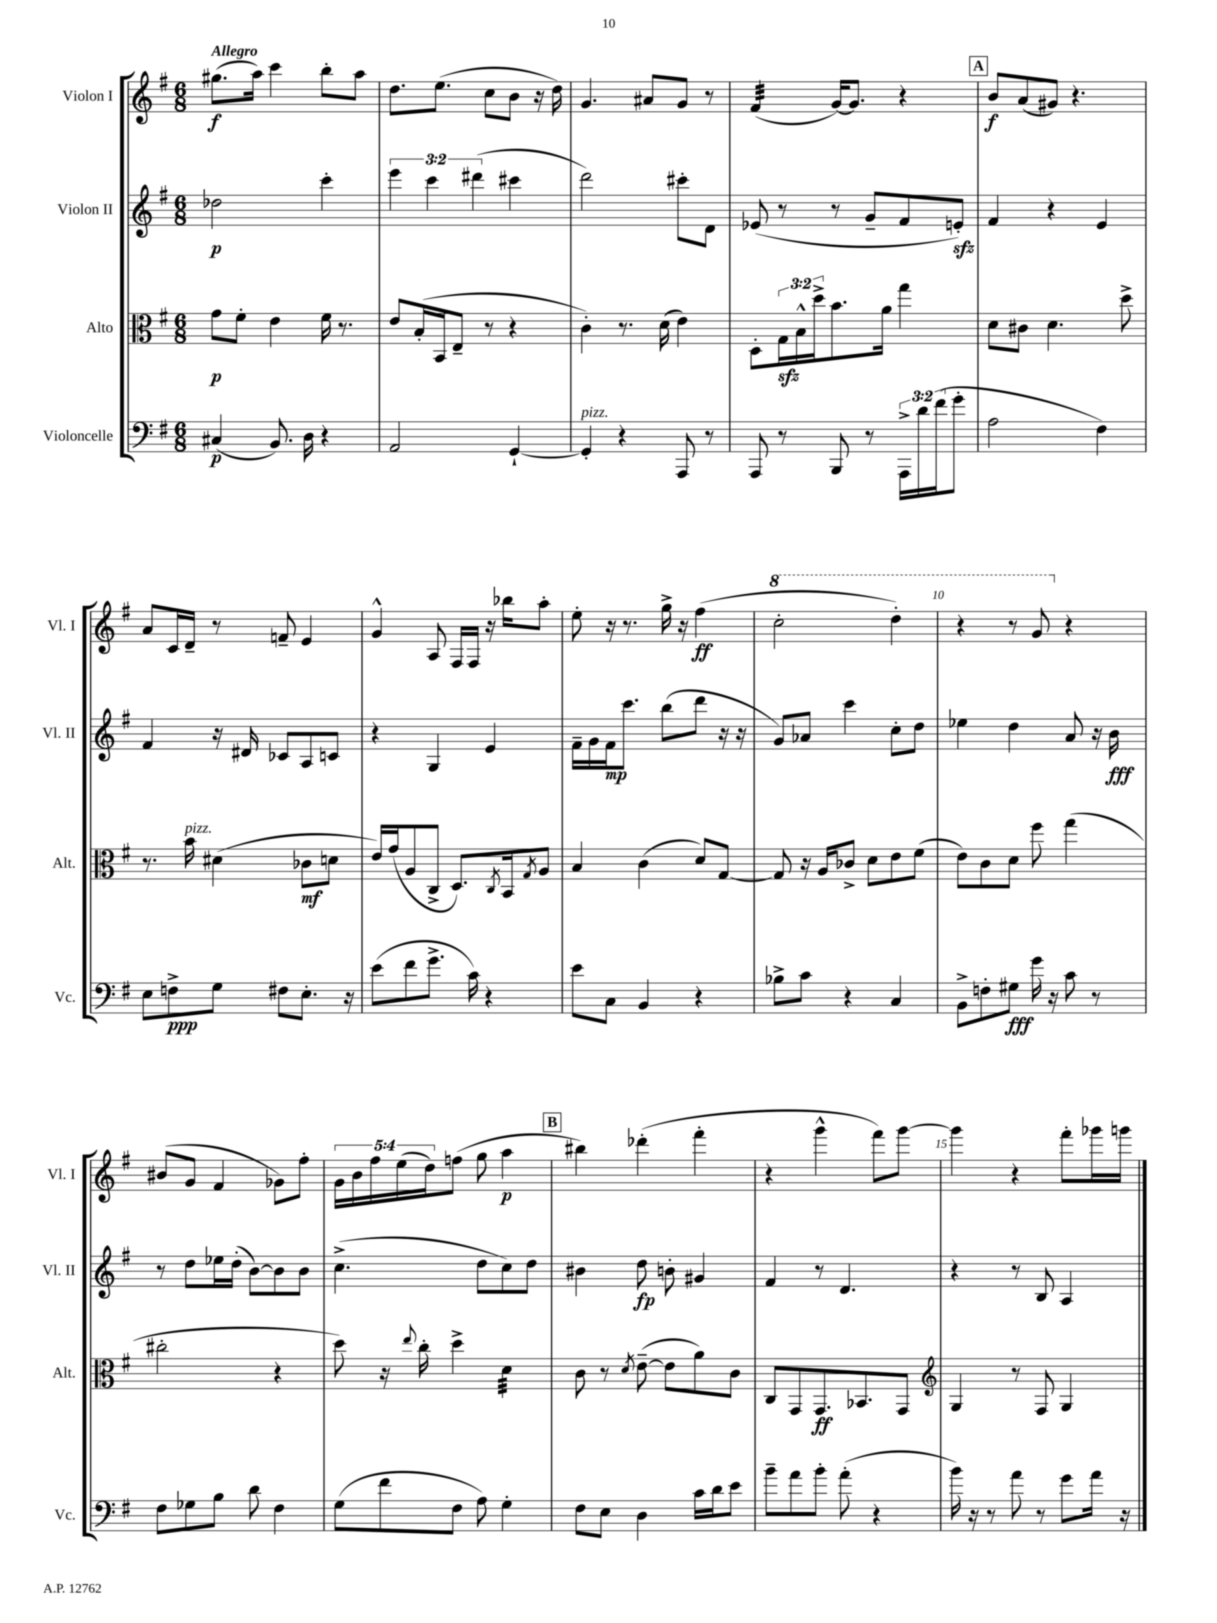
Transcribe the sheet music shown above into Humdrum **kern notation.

**kern	**kern	**kern	**kern
*staff4	*staff3	*staff2	*staff1
*clefF4	*clefC3	*clefG2	*clefG2
*k[f#]	*k[f#]	*k[f#]	*k[f#]
*M6/8	*M6/8	*M6/8	*M6/8
(4C#	8g	2dd-	(8.gg#
.	8f#'	.	.
.	.	.	16aa)
8.BB)	4e	.	4ccc
16D	.	.	.
4r	16f#	4ccc'	8bb'
.	8.r	.	.
.	.	.	8aa
=	=	=	=
2AA	8e	6eee	8.dd
.	(16B'	.	.
.	.	6ccc	.
.	16BB	.	(8.ee
.	8E~	.	.
.	.	(6ddd#	.
.	8r	.	8cc
[4GG`	4r	4ccc#	8b
.	.	.	16r
.	.	.	16dd)
=	=	=	=
4GG']	4c')	2ddd)	4.g
4r	8.r	.	.
.	.	.	8a#
.	(16d	.	.
8AAA	4e)	8ccc#'	8g
8r	.	8d	8r
=	=	=	=
8AAA	8D'	(8e-	(4f#
8r	24G	8r	.
.	24B^^	.	.
.	24dd^	.	.
8BBB	8.b	8r	[16g)
.	.	.	8.g]
8r	.	8g~	.
.	16a	.	.
24AAA^	4gg	8f#	4r
24d	.	.	.
(24f#	.	.	.
8g'	.	8e')	.
=	=	=	=
2A	8d	4f#	8b
.	8c#	.	(8a
.	4.d	4r	8g#)
.	.	.	4.r
4F#)	.	4e	.
.	8dd^	.	.
=	=	=	=
8E	8.r	4f#	8a
8F^	.	.	16c
.	16b	.	16d~
8G	(4d#	16r	8r
.	.	16d#	.
8F#	.	8c-	8f~
8.E'	8c-	8A	4e
.	8d	8c	.
16r	.	.	.
=	=	=	=
(8e	16e)	4r	4g^^
.	(16g	.	.
8f#	8A	.	.
8.g^	8C^	4G	8A
.	8.D)	.	16F#
16c)	.	.	16F#
4r	.	4e	16r
.	8qC	.	.
.	16BB	.	16bb-
.	8qG	.	.
.	8A	.	8aa'
=	=	=	=
8e	4B	16f#~	8ee'
.	.	16g	.
8C	.	16f#	16r
.	.	8.ccc	8.r
4BB	(4c	.	.
.	.	(8bb	16gg^
.	.	.	16r
4r	8d)	8ddd	(4ff#
.	[8G	16r	.
.	.	16r	.
=	=	=	=
8B-^	8G]	8g)	2ccc'
8c	16r	8a-	.
.	16A	.	.
4r	8c-^	4ccc	.
.	8d	.	.
4C	8e	8cc'	4ddd')
.	(8f#	8dd	.
=	=	=	=
8BB^	8e)	4ee-	4r
8F'	8c	.	.
8G#	8d	4dd	8r
16g	8ff#	.	8gg
16r	.	.	.
8c	(4gg	8a	4r
8r	.	16r	.
.	.	16b	.
=	=	=	=
8F#	2cc#'	8r	(8b#
8G-	.	8dd	8g
8B	.	16ee-	4f#
.	.	(16dd'	.
8d	.	[8b)	.
4F#	4r	8b]	8g-)
.	.	8b	8ff#'
=	=	=	=
(8G	8dd)	(4.cc^	20g
.	.	.	20b
.	.	.	20ff#
8f#	16r	.	.
.	.	.	(20ee
.	8qqee	.	.
.	16cc'	.	.
.	.	.	20dd)
8F#	4dd^	.	(8ff
8A)	.	8dd	8gg
4G'	4d	8cc)	4aa
.	.	8dd	.
=	=	=	=
8F#	8c	4b#	4bb#)
8E	8r	.	.
.	8qd	.	.
4D	([8e~	8dd	(4ddd-'
.	8e]	8b'	.
16c	8a)	4g#	4fff#'
16d	.	.	.
8e	8c	.	.
=	=	=	=
8b~	8C	4f#	4r
8a	8GG	.	.
8b'	8.GG	8r	4ggg^^
(8a'	.	4.d	.
.	8.BB-	.	.
4r	.	.	8fff#)
.	8GG	.	[8ggg
=	=	=	=
*	*clefG2	*	*
16b)	4G	4r	4ggg]
16r	.	.	.
8r	.	.	.
8a	8r	8r	4r
8r	8F#	8B	.
8g	4G	4A	8fff#'
16a	.	.	16ggg-
16r	.	.	16ggg
==	==	==	==
*-	*-	*-	*-
